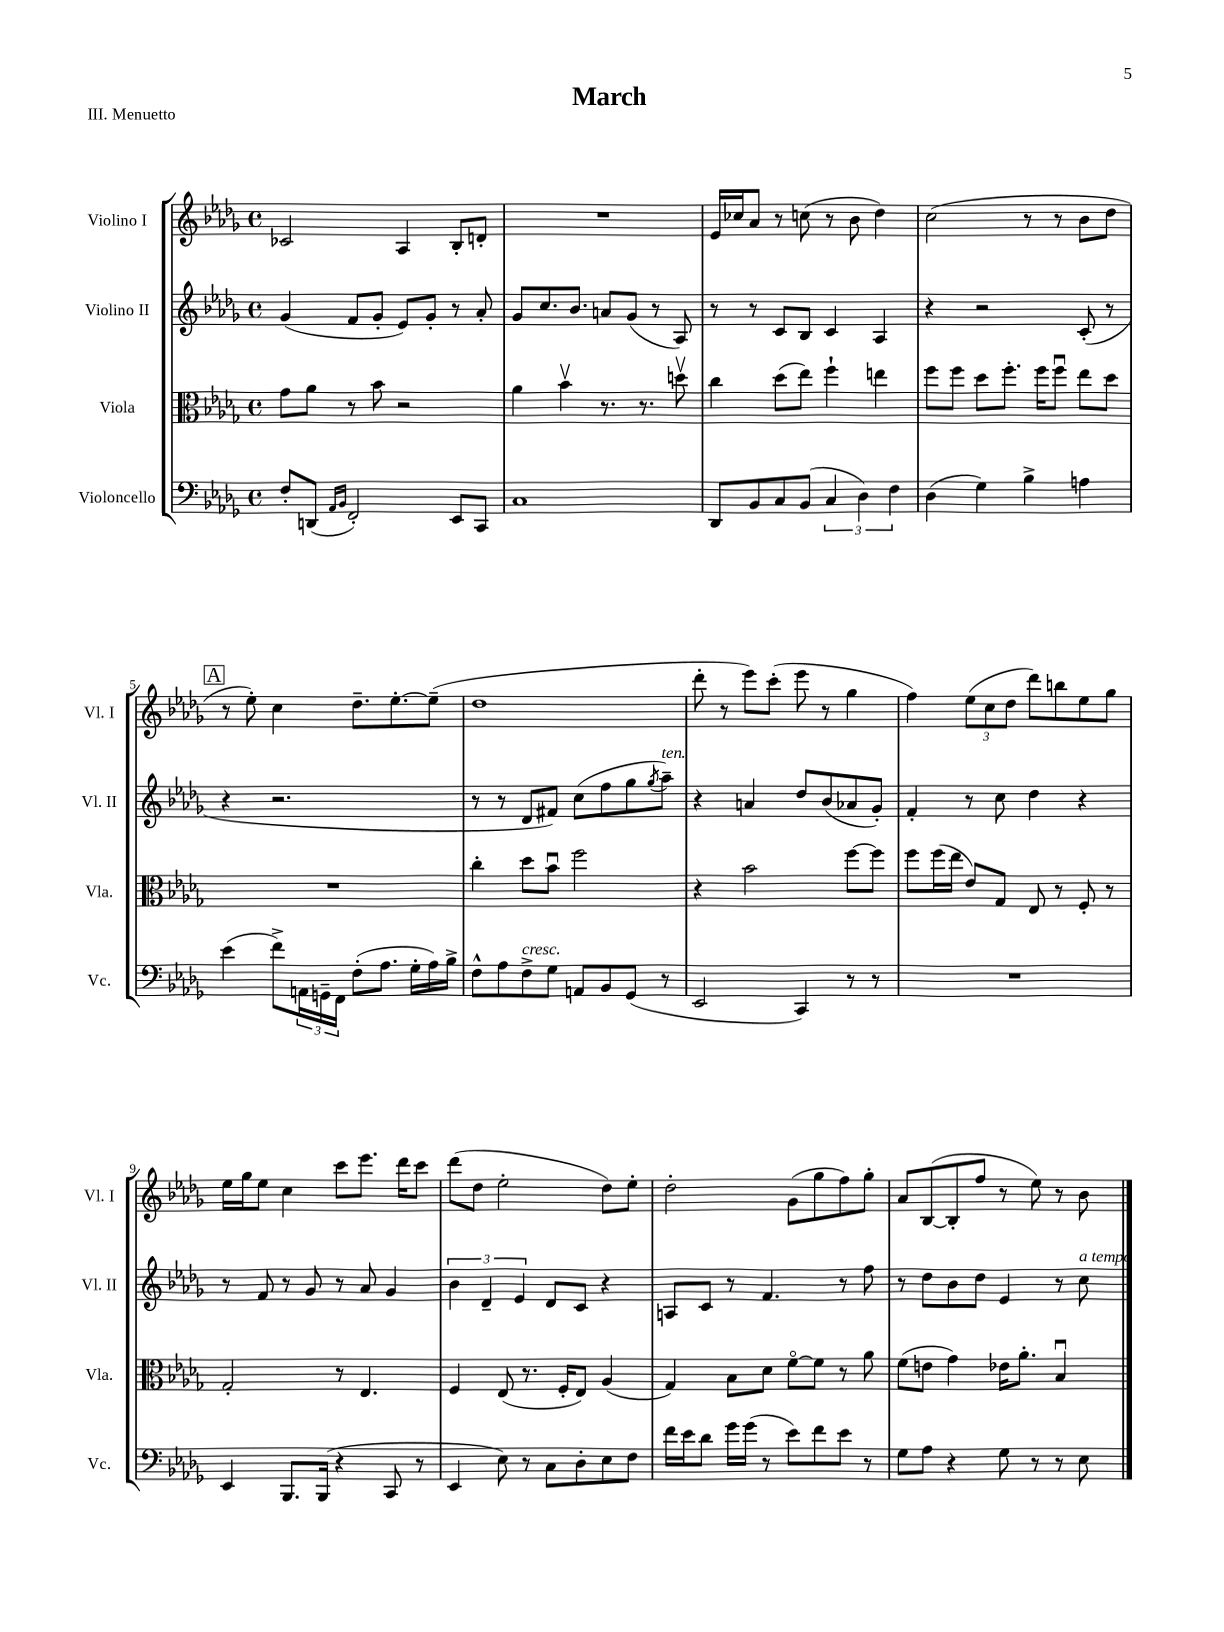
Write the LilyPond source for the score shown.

\header { title = "March" piece = "III. Menuetto" }
<<
\new StaffGroup <<
\new Staff = "s0" \with { instrumentName = "Violino I" shortInstrumentName = "Vl. I" } {
    \clef treble \key des \major \defaultTimeSignature \time 4/4
    ces'2 aes4 bes8-. d'8-. |
    R1 |
    ees'16 ces''16 aes'8 r8 c''8( r8 bes'8 des''4) |
    c''2( r8 r8 bes'8 des''8 |
    \mark \markup { \box "A" } r8 ees''8-.) c''4 des''8.-- ees''8.~-. ees''8--( |
    des''1 |
    des'''8-. r8 ees'''8) c'''8-.( ees'''8 r8 ges''4 |
    f''4) \tuplet 3/2 { ees''8( c''8 des''8 } des'''8) b''8 ees''8 ges''8 |
    ees''16 ges''16 ees''8 c''4 c'''8 ees'''8. des'''16 c'''8 |
    des'''8( des''8 ees''2-. des''8) ees''8-. |
    des''2-. ges'8( ges''8 f''8) ges''8-. |
    aes'8 bes8~( bes8-. f''8 r8 ees''8) r8 bes'8 \bar "|." |
}
\new Staff = "s1" \with { instrumentName = "Violino II" shortInstrumentName = "Vl. II" } {
    \clef treble \key des \major \defaultTimeSignature \time 4/4
    ges'4( f'8 ges'8-. ees'8) ges'8-. r8 aes'8-. |
    ges'8 c''8. bes'8. a'8 ges'8( r8 aes8) |
    r8 r8 c'8 bes8 c'4 aes4 |
    r4 r2 c'8-.( r8 |
    \mark \markup { \box "A" } r4 r2. |
    r8 r8 des'8 fis'8) c''8( f''8 ges''8 \acciaccatura { ges''8 } aes''8--^\markup { \italic "ten." }) |
    r4 a'4 des''8 bes'8( aes'8 ges'8-.) |
    f'4-. r8 c''8 des''4 r4 |
    r8 f'8 r8 ges'8 r8 aes'8 ges'4 |
    \tuplet 3/2 { bes'4 des'4-- ees'4 } des'8 c'8 r4 |
    a8 c'8 r8 f'4. r8 f''8 |
    r8 des''8 bes'8 des''8 ees'4 r8 c''8^\markup { \italic "a tempo" } \bar "|." |
}
\new Staff = "s2" \with { instrumentName = "Viola" shortInstrumentName = "Vla." } {
    \clef alto \key des \major \defaultTimeSignature \time 4/4
    ges'8 aes'8 r8 bes'8 r2 |
    aes'4 bes'4\upbow r8. r8. d''8\upbow |
    c''4 des''8( ees''8) f''4-! e''4 |
    f''8 f''8 des''8 f''8.-. f''16 f''8\downbow ees''8 des''8 |
    \mark \markup { \box "A" } R1 |
    c''4-. des''8 bes'8\downbow f''2 |
    r4 bes'2 f''8~ f''8 |
    f''8 f''16( ees''16 ees'8) ges8 ees8 r8 f8-. r8 |
    ges2-. r8 ees4. |
    f4 ees8( r8. f16-. ees8) aes4( |
    ges4) bes8 des'8 f'8~\flageolet f'8 r8 aes'8 |
    f'8( e'8 ges'4) ees'16 aes'8.-. bes4\downbow \bar "|." |
}
\new Staff = "s3" \with { instrumentName = "Violoncello" shortInstrumentName = "Vc." } {
    \clef bass \key des \major \defaultTimeSignature \time 4/4
    f8-. d,8( \grace { aes,16 bes,16 } f,2-.) ees,8 c,8 |
    c1 |
    des,8 bes,8 c8 bes,8( \tuplet 3/2 { c4 des4) f4 } |
    des4( ges4) bes4-> a4 |
    \mark \markup { \box "A" } ees'4( f'8->) \tuplet 3/2 { a,16 g,16-- f,16 } f8-.( aes8. ges16-. aes16) bes16-> |
    f8-^ aes8 f8->^\markup { \italic "cresc." } ges8 a,8 bes,8 ges,8( r8 |
    ees,2 c,4) r8 r8 |
    R1 |
    ees,4 bes,,8. bes,,16( r4 c,8 r8 |
    ees,4 ees8) r8 c8 des8-. ees8 f8 |
    f'16 ees'16 des'8 ges'16 ges'16( r8 ees'8) f'8 ees'8 r8 |
    ges8 aes8 r4 ges8 r8 r8 ees8 \bar "|." |
}
>>
>>
